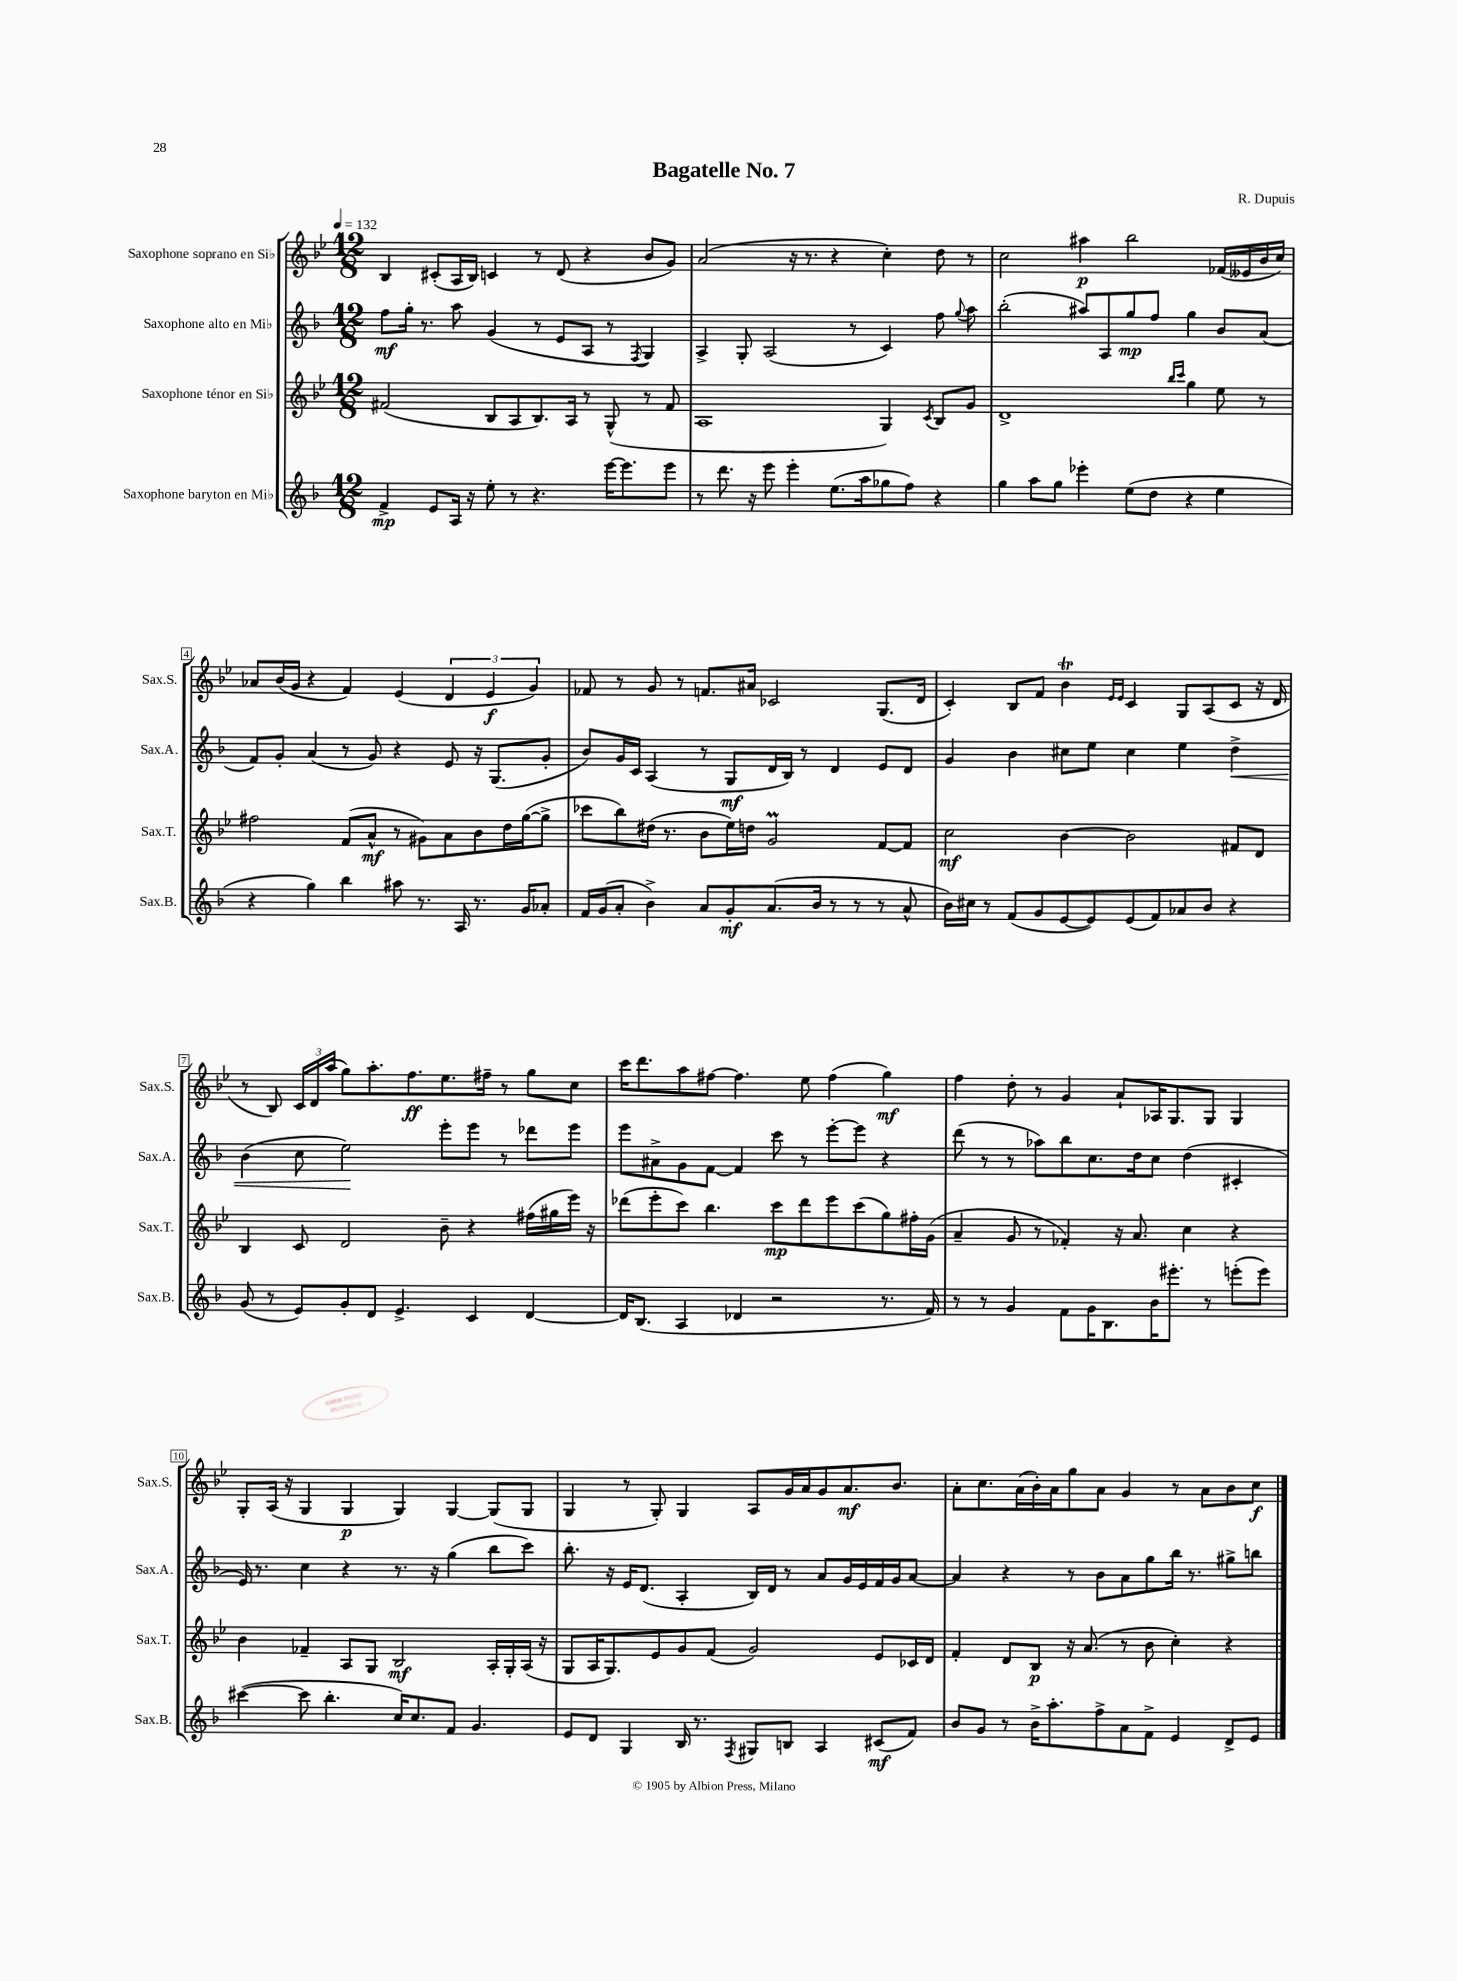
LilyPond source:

\header { title = "Bagatelle No. 7" composer = "R. Dupuis" }
<<
\new StaffGroup <<
\new Staff = "s0" \with { instrumentName = "Saxophone soprano en Sib" shortInstrumentName = "Sax.S." } {
    \clef treble \key bes \major \numericTimeSignature \time 12/8 \tempo 4 = 132
    \autoBeamOff bes4 cis'8[-.( a16 bes16]) c'4 r8 d'8( r4 bes'8[ g'8]) |
    a'2( r16 r8. r4 c''4-.) d''8 r8 |
    c''2 ais''4\p bes''2 fes'16[( eeses'16 bes'16 c''16]) |
    aes'8[ bes'16( g'16] r4 f'4) ees'4( \tuplet 3/2 { d'4 ees'4\f g'4) } |
    fes'8 r8 g'8 r8 f'8.[ ais'16] ces'2 g8.[( d'16] |
    c'4-.) bes8[ f'8] bes'4\trill \grace { ees'16[ ees'16] } c'4 g8[ a8( c'8] r16 d'16 |
    r8 bes8) \tuplet 3/2 { c'16[ d'16 a''16]( } g''8[) a''8.-. f''8.\ff ees''8. fis''16]-- r8 g''8[ c''8] |
    c'''16[ d'''8. a''8 fis''8]~ fis''4. ees''8 fis''4( g''4\mf) |
    f''4 d''8-. r8 g'4 a'8[-! aes16 g8. g8] g4 |
    g8[-. a16]( r16 g4 g4\p g4) g4~ g8[( g8] |
    g4 r8 g8-.) g4 a8[ g'16 a'16 g'8 a'8.\mf bes'8.] |
    a'8[-. c''8. a'16( bes'16-.) a'16 g''8 a'8] g'4 r8 a'8[ bes'8 c''8]\f \bar "|." |
}
\new Staff = "s1" \with { instrumentName = "Saxophone alto en Mib" shortInstrumentName = "Sax.A." } {
    \clef treble \key f \major \numericTimeSignature \time 12/8
    \autoBeamOff f''8[\mf g''16]-. r8. a''8 g'4( r8 e'8[ a8] r8 \acciaccatura { f8 } g4) |
    a4-> g8-. a2( r8 c'4) f''8 \appoggiatura { g''8 } a''8 |
    bes''2-.( ais''8[) a8 g''8\mp f''8] g''4 bes'8[ a'8]( |
    f'8[) g'8]-. a'4( r8 g'8) r4 e'8 r16 g8.[( g'8]-. |
    bes'8[) g'16 c'16] a4( r8 g8[\mf d'16 bes16]) r8 d'4 e'8[ d'8] |
    g'4 bes'4 cis''8[ e''8] cis''4 e''4 d''4->\< |
    bes'4( c''8 e''2\!) e'''8[-. e'''8] r8 des'''8[ e'''8] |
    e'''8[ ais'8-> g'8 f'8]~ f'4 c'''8 r8 e'''8[~-. e'''8] r4 |
    d'''8( r8 r8 aes''8[) bes''8 c''8. d''16 c''8] d''4( cis'4-. |
    e'16) r8. c''4 r4 r8. r16 g''4( bes''8[ c'''8]) |
    bes''8.-. r16 e'16[ d'8.]( a4-. bes16[) d'16] r8 a'8[ g'16 e'16 f'16 g'16 a'8]~ |
    a'4 r4 r8 bes'8[ a'8 g''8 bes''16] r8. gis''8[-> b''8] \bar "|." |
}
\new Staff = "s2" \with { instrumentName = "Saxophone ténor en Sib" shortInstrumentName = "Sax.T." } {
    \clef treble \key bes \major \numericTimeSignature \time 12/8
    \autoBeamOff fis'2( bes8[ a8 bes8.) a16] r8 g8-^( r8 fis'8 |
    a1 g4) \acciaccatura { c'8 } bes8[ g'8] |
    d'1-> \grace { bes''16[ c'''16] } g''4 ees''8 r8 |
    fis''2 f'8[( a'8]-^\mf r8 gis'8[) a'8 bes'8 d''16 g''16~( g''8]-> |
    ces'''8[ bes''8) dis''16]( r8. bes'8[ ees''16) d''16] g'2\prall f'8[~ f'8] |
    c''2\mf bes'4~ bes'2 fis'8[ d'8] |
    bes4 c'8 d'2 bes'8-- r4 fis''16[( gis''16 ees'''16]) r16 |
    des'''8[( ees'''8-. c'''8]) bes''4. c'''8[\mp des'''8 ees'''8 c'''8( g''8) fis''16-. g'16]( |
    a'4-- g'8 r8 fes'4-.) r16 a'8. c''4 r4 |
    bes'4 fes'4-- a8[ g8] bes2\mf a16[-. g16-. a16]( r16 |
    g8[ a16 g8.) ees'8 g'8 f'8]( g'2) ees'8[ ces'16 d'16] |
    f'4-. d'8[ bes8]\p r16 a'8.( r8 bes'8 c''4-.) r4 \bar "|." |
}
\new Staff = "s3" \with { instrumentName = "Saxophone baryton en Mib" shortInstrumentName = "Sax.B." } {
    \clef treble \key f \major \numericTimeSignature \time 12/8
    \autoBeamOff f'4->\mp e'8[ a16] r16 e''8-. r8 r4. e'''16[~ e'''8. e'''8] |
    r8 d'''8. r16 e'''8 e'''4-. e''8.[( a''16 ges''8 f''8]) r4 |
    g''4 a''8[ g''8] ees'''4-. e''8[( d''8] r4 e''4 |
    r4 g''4) bes''4 ais''8 r8. a16 r8. g'16[ aes'8]-. |
    f'16[ g'16( a'8]-. bes'4->) a'8[ g'8-.\mf a'8.( bes'16] r8 r8 r8 a'8-^ |
    bes'16[) cis''16] r8 f'8[( g'8 e'8~ e'8) e'8( f'8) aes'8 bes'8] r4 |
    g'8( r8 e'8[) g'8-. d'8] e'4.-> c'4 d'4~ |
    d'16[ bes8.]( a4 des'4 r2 r8. f'16) |
    r8 r8 g'4 f'8[ g'16 bes8. bes'16 eis'''8.]-. r8 e'''8[-.( e'''8]) |
    cis'''4~( cis'''8 bes''4.-. c''16[) c''8. f'8] g'4. |
    e'8[ d'8] g4 bes16 r8. \acciaccatura { f8 } gis8[ b8] a4 cis'8[\mf( f'8]) |
    bes'8[ g'8] r8 bes'16[-> a''8.-. f''8-> a'8 f'8]-> e'4 d'8[-> e'8] \bar "|." |
}
>>
>>
\layout { \context { \Score \override BarNumber.stencil = #(make-stencil-boxer 0.1 0.3 ly:text-interface::print) } }
